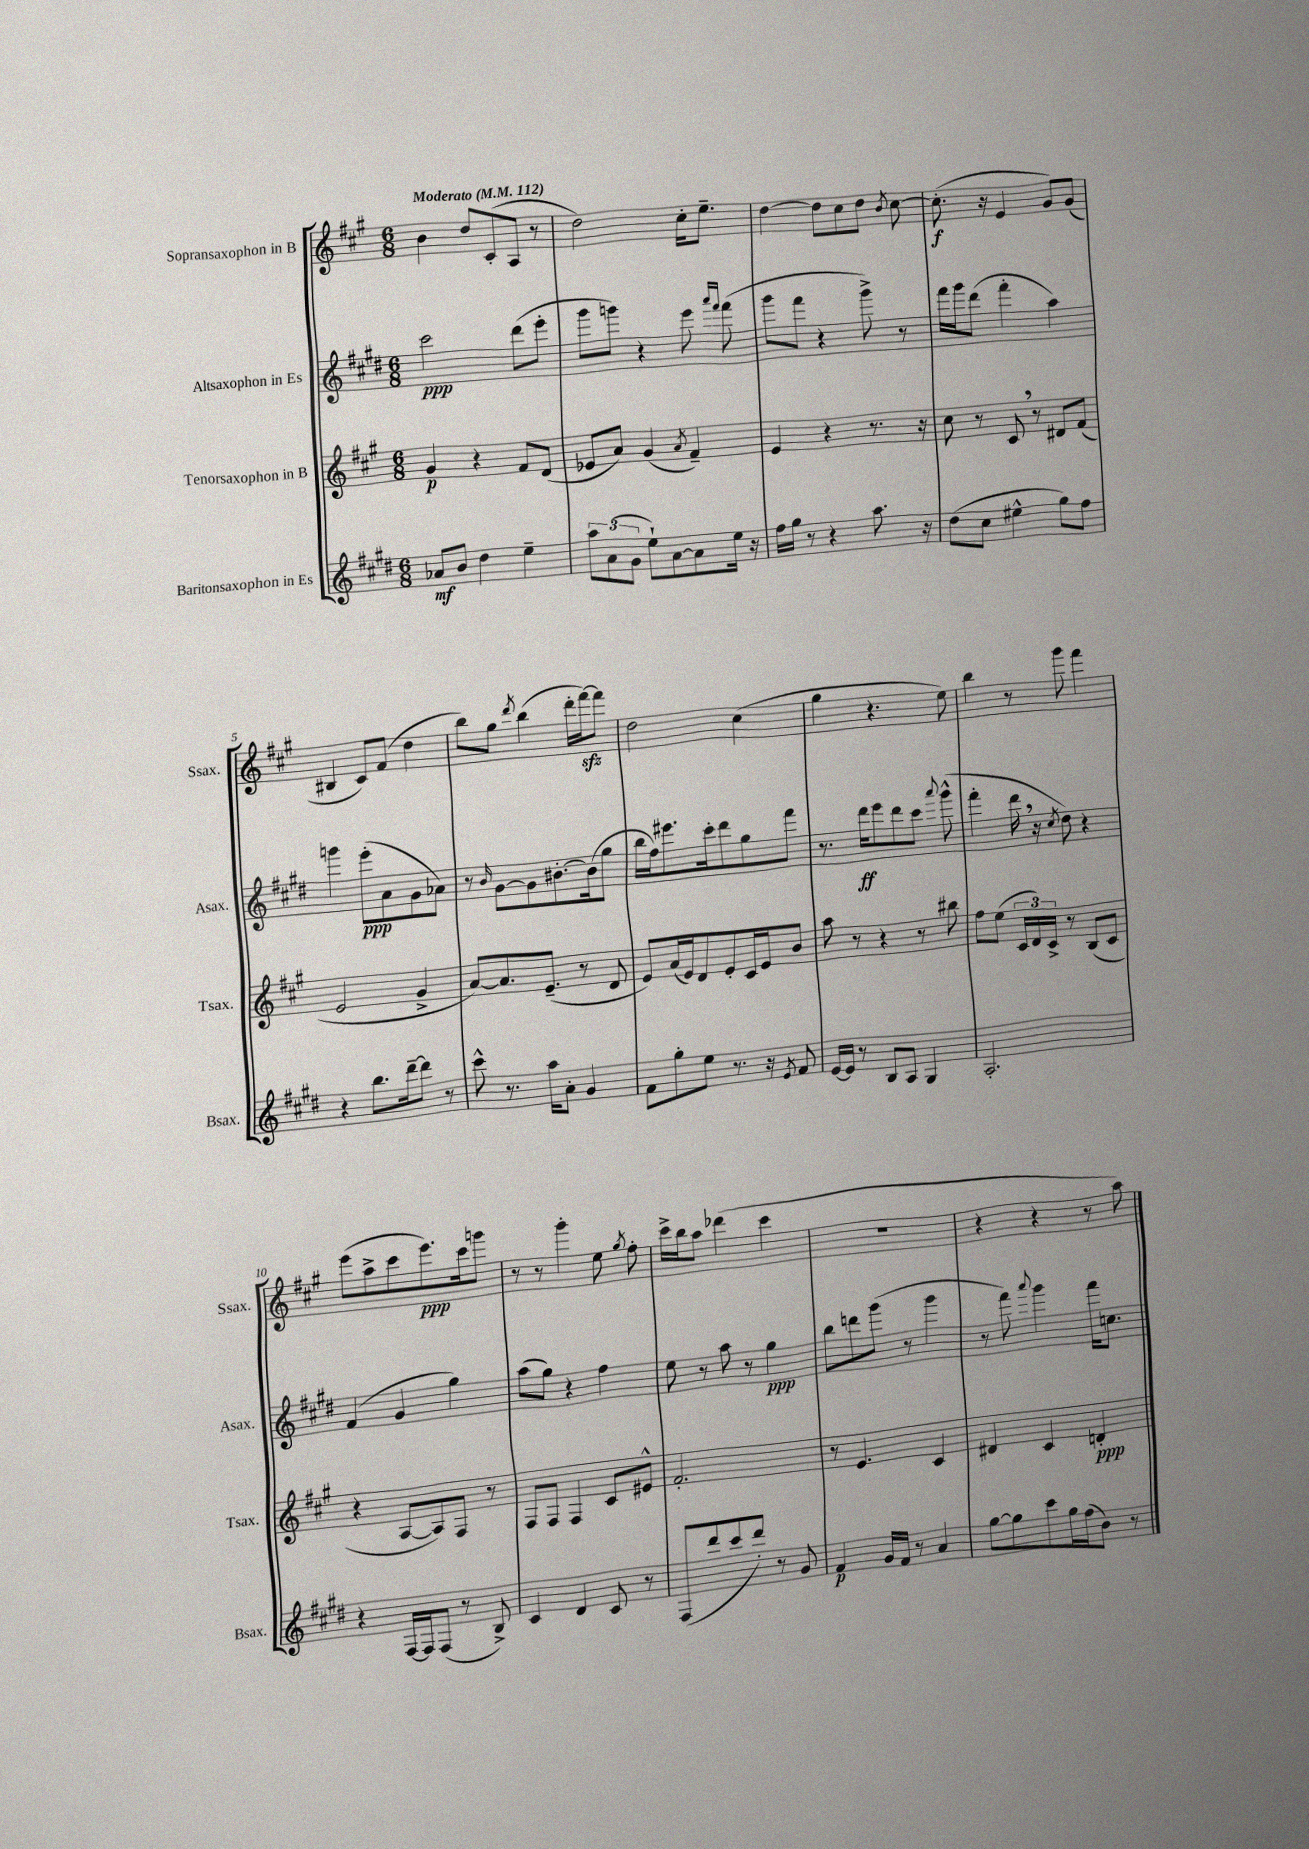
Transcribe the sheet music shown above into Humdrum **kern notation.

**kern	**dynam	**kern	**dynam	**kern	**dynam	**kern	**dynam
*part4	*part4	*part3	*part3	*part2	*part2	*part1	*part1
*staff4	*staff4	*staff3	*staff3	*staff2	*staff2	*staff1	*staff1
*I"Baritonsaxophon in Es	*	*I"Tenorsaxophon in B	*	*I"Altsaxophon in Es	*	*I"Sopransaxophon in B	*
*I'Bsax.	*	*I'Tsax.	*	*I'Asax.	*	*I'Ssax.	*
*clefG2	*	*clefG2	*	*clefG2	*	*clefG2	*
*k[f#c#g#d#]	*	*k[f#c#g#]	*	*k[f#c#g#d#]	*	*k[f#c#g#]	*
*M6/8	*	*M6/8	*	*M6/8	*	*M6/8	*
*MM112	*	*MM112	*	*MM112	*	*MM112	*
=1	=1	=1	=1	=1	=1	=1	=1
!	!	!	!	!	!	!LO:TX:a:B:t=Moderato	!
8a-X/L	mf	4g#/	p	2ccc#\	ppp	4b\	.
8b/J	.	.	.	.	.	.	.
4dd#\	.	4r	.	.	.	8dd/L	.
.	.	.	.	.	.	(8c#'/	.
4ee~\	.	8f#/L	.	(8ddd#\L	.	8A/J	.
.	.	(8d/J	.	8eee'\J	.	8r	.
=2	=2	=2	=2	=2	=2	=2	=2
12aa\L	.	8e-X/L	.	8ggg#\L	.	2dd\)	.
(12a\	.	.	.	.	.	.	.
.	.	8a/J)	.	8gggn\J)	.	.	.
12g#\J	.	.	.	.	.	.	.
8ee`\L)	.	(4g#/	.	4r	.	.	.
[8a\	.	.	.	.	.	.	.
.	.	8qa/	.	.	.	.	.
8a\]	.	4f#~/)	.	8eee\	.	16cc#'\KL	.
.	.	.	.	.	.	8.ee~\J	.
.	.	.	.	16qqaaa/LL	.	.	.
.	.	.	.	16qqfff#/JJ	.	.	.
16ee\Jk	.	.	.	(8fff#\	.	.	.
16r	.	.	.	.	.	.	.
=3	=3	=3	=3	=3	=3	=3	=3
16ff#\LL	.	4e/	.	8ggg#\L	.	[4dd\	.
16gg#\JJ	.	.	.	.	.	.	.
8r	.	.	.	8fff#\J	.	.	.
4r	.	4r	.	4r	.	8dd\L]	.
.	.	.	.	.	.	8cc#\	.
8.aa\	.	8.r	.	8ggg#^\)	.	8dd\J	.
.	.	.	.	.	.	8qb/	.
.	.	.	.	8r	.	[8cc#\	.
16r	.	16r	.	.	.	.	.
=4	=4	=4	=4	=4	=4	=4	=4
(8dd#\L	.	8cc#\	.	16fff#\LL	.	(8.cc#'\]	f
.	.	.	.	16ggg#\J	.	.	.
8cc#\J	.	8r	.	(8ddd#\J	.	.	.
.	.	.	.	.	.	16r	.
4ee#X^^\	.	8c#,/	.	4fff#'\	.	4e/	.
.	.	8r	.	.	.	.	.
8gg#\L)	.	8d#X/L	.	4aa\)	.	8g#/L)	.
8ff#\J	.	(8f#/J	.	.	.	(8g#/J	.
!!LO:LB:g=z
=5	=5	=5	=5	=5	=5	=5	=5
4r	.	2e/	.	4gggn\	.	4B#X/	.
8.bb\L	.	.	.	(8eee'\L	ppp	8c#/L)	.
.	.	.	.	8a\	.	(8f#/J	.
[16ddd#~\k	.	.	.	.	.	.	.
8ddd#\J]	.	4g#^/	.	8g#\	.	4dd\	.
8r	.	.	.	8a-X\J)	.	.	.
=6	=6	=6	=6	=6	=6	=6	=6
8ccc#^^\	.	[8a/L)	.	8r	.	8bb\L)	.
.	.	.	.	16qqb/	.	.	.
8.r	.	8.a/]	.	[8g#\L	.	8gg#\J	.
.	.	.	.	.	.	8qddd/	.
.	.	.	.	8g#\]	.	(4bb\	.
16aa\KL	.	(8.e~/J	.	.	.	.	.
8a'\J	.	.	.	[8.b#X'\	.	.	.
4g#/	.	8r	.	.	.	16ddd'\LL	.
.	.	.	.	(16b#\k]	.	[16fff#zz\J)	.
.	.	8d/	.	8gg#\J	.	8fff#\J]	.
=7	=7	=7	=7	=7	=7	=7	=7
8f#\L	.	8e/L)	.	16bb\LL	.	2dd\	.
.	.	.	.	16ff#\J)	.	.	.
8gg#'\	.	(16a/L	.	8.eee#X\	.	.	.
.	.	16e/J)	.	.	.	.	.
8ee\J	.	8d/	.	.	.	.	.
.	.	.	.	16ccc#'\k	.	.	.
8.r	.	8e'/	.	8ddd#\	.	.	.
.	.	16c#/L	.	8gg#\	.	(4cc#\	.
16r	.	16e/J	.	.	.	.	.
8qe/	.	.	.	.	.	.	.
8f#/	.	8b/J	.	8fff#\J	.	.	.
=8	=8	=8	=8	=8	=8	=8	=8
[16e/LL	.	8aa\	.	8.r	.	4gg#\	.
16e/JJ]	.	.	.	.	.	.	.
8r	.	8r	.	.	.	.	.
.	.	.	.	16ddd#\KL	ff	.	.
8B/L	.	4r	.	8eee\	.	4.r	.
8A/J	.	.	.	8ddd#\	.	.	.
4G#/	.	8r	.	8ccc#\J	.	.	.
.	.	.	.	8qqaaa/	.	.	.
.	.	8bb#X\	.	(8ggg#^^\	.	8ee\)	.
=9	=9	=9	=9	=9	=9	=9	=9
2.A'/	.	8ff#\L	.	4fff#'\	.	4bb\	.
.	.	(8ee\J	.	.	.	.	.
.	.	24c#/LL	.	16ddd#,\	.	8r	.
.	.	24d/)	.	.	.	.	.
.	.	.	.	16r	.	.	.
.	.	24c#^/JJ	.	.	.	.	.
.	.	.	.	8qcc#/	.	.	.
.	.	8r	.	8dd#\)	.	8ggg#\	.
.	.	(8B/L	.	4r	.	4fff#\	.
.	.	8c#/J	.	.	.	.	.
!!LO:LB:g=z
=10	=10	=10	=10	=10	=10	=10	=10
4r	.	4r	.	(4f#/	.	(8eee\L	.
.	.	.	.	.	.	8aa^\	.
[16F#/LL	.	[8A/L	.	4g#/	.	8ccc#\	.
16F#/J]	.	.	.	.	.	.	.
(8F#/J	.	8A/])	.	.	.	8.eee\)	ppp
8r	.	8F#/J	.	4gg#\)	.	.	.
.	.	.	.	.	.	16ccc#\k	.
8B^/)	.	8r	.	.	.	8gggn\J	.
=11	=11	=11	=11	=11	=11	=11	=11
4c#/	.	8F#/L	.	(8aa\L	.	8r	.
.	.	8F#/J	.	8gg#\J)	.	8r	.
4d#/	.	4F#/	.	4r	.	4ggg#'\	.
8c#/	.	8c#/L	.	4ff#\	.	8ee\	.
.	.	.	.	.	.	8qgg#/	.
8r	.	8e#X^^/J	.	.	.	8ff#'\	.
=12	=12	=12	=12	=12	=12	=12	=12
(8F#/L	.	2.f#'/	.	8ee\	.	16ccc#^\LL	.
.	.	.	.	.	.	16bb\J	.
8ddd#/	.	.	.	8r	.	8aa\J	.
8ccc#/	.	.	.	8aa\	.	(4ddd-X\	.
8ddd#'/J)	.	.	.	8r	.	.	.
8r	.	.	.	4gg#\	ppp	4ccc#\	.
8g#/	.	.	.	.	.	.	.
=13	=13	=13	=13	=13	=13	=13	=13
4f#/	p	8r	.	8bb\L	.	2.r	.
.	.	4.e/	.	8dddn\	.	.	.
16g#/LL	.	.	.	(8ggg#\J	.	.	.
16f#/JJ	.	.	.	.	.	.	.
8r	.	.	.	8r	.	.	.
4a/	.	4c#/	.	4ggg#\	.	.	.
=14	=14	=14	=14	=14	=14	=14	=14
[8gg#\L	.	4d#X/	.	8r	.	4r	.
8gg#\]	.	.	.	8fff#\)	.	.	.
.	.	.	.	8qqaaa/	.	.	.
8ccc#\	.	4c#/	.	4ggg#\	.	4r	.
16gg#\L	.	.	.	.	.	.	.
(16ff#\J	.	.	.	.	.	.	.
8b\J)	.	4dn'/	ppp	16fff#\KL	.	8r	.
.	.	.	.	8.ccn\J	.	.	.
8r	.	.	.	.	.	8aa\)	.
==	==	==	==	==	==	==	==
*-	*-	*-	*-	*-	*-	*-	*-
